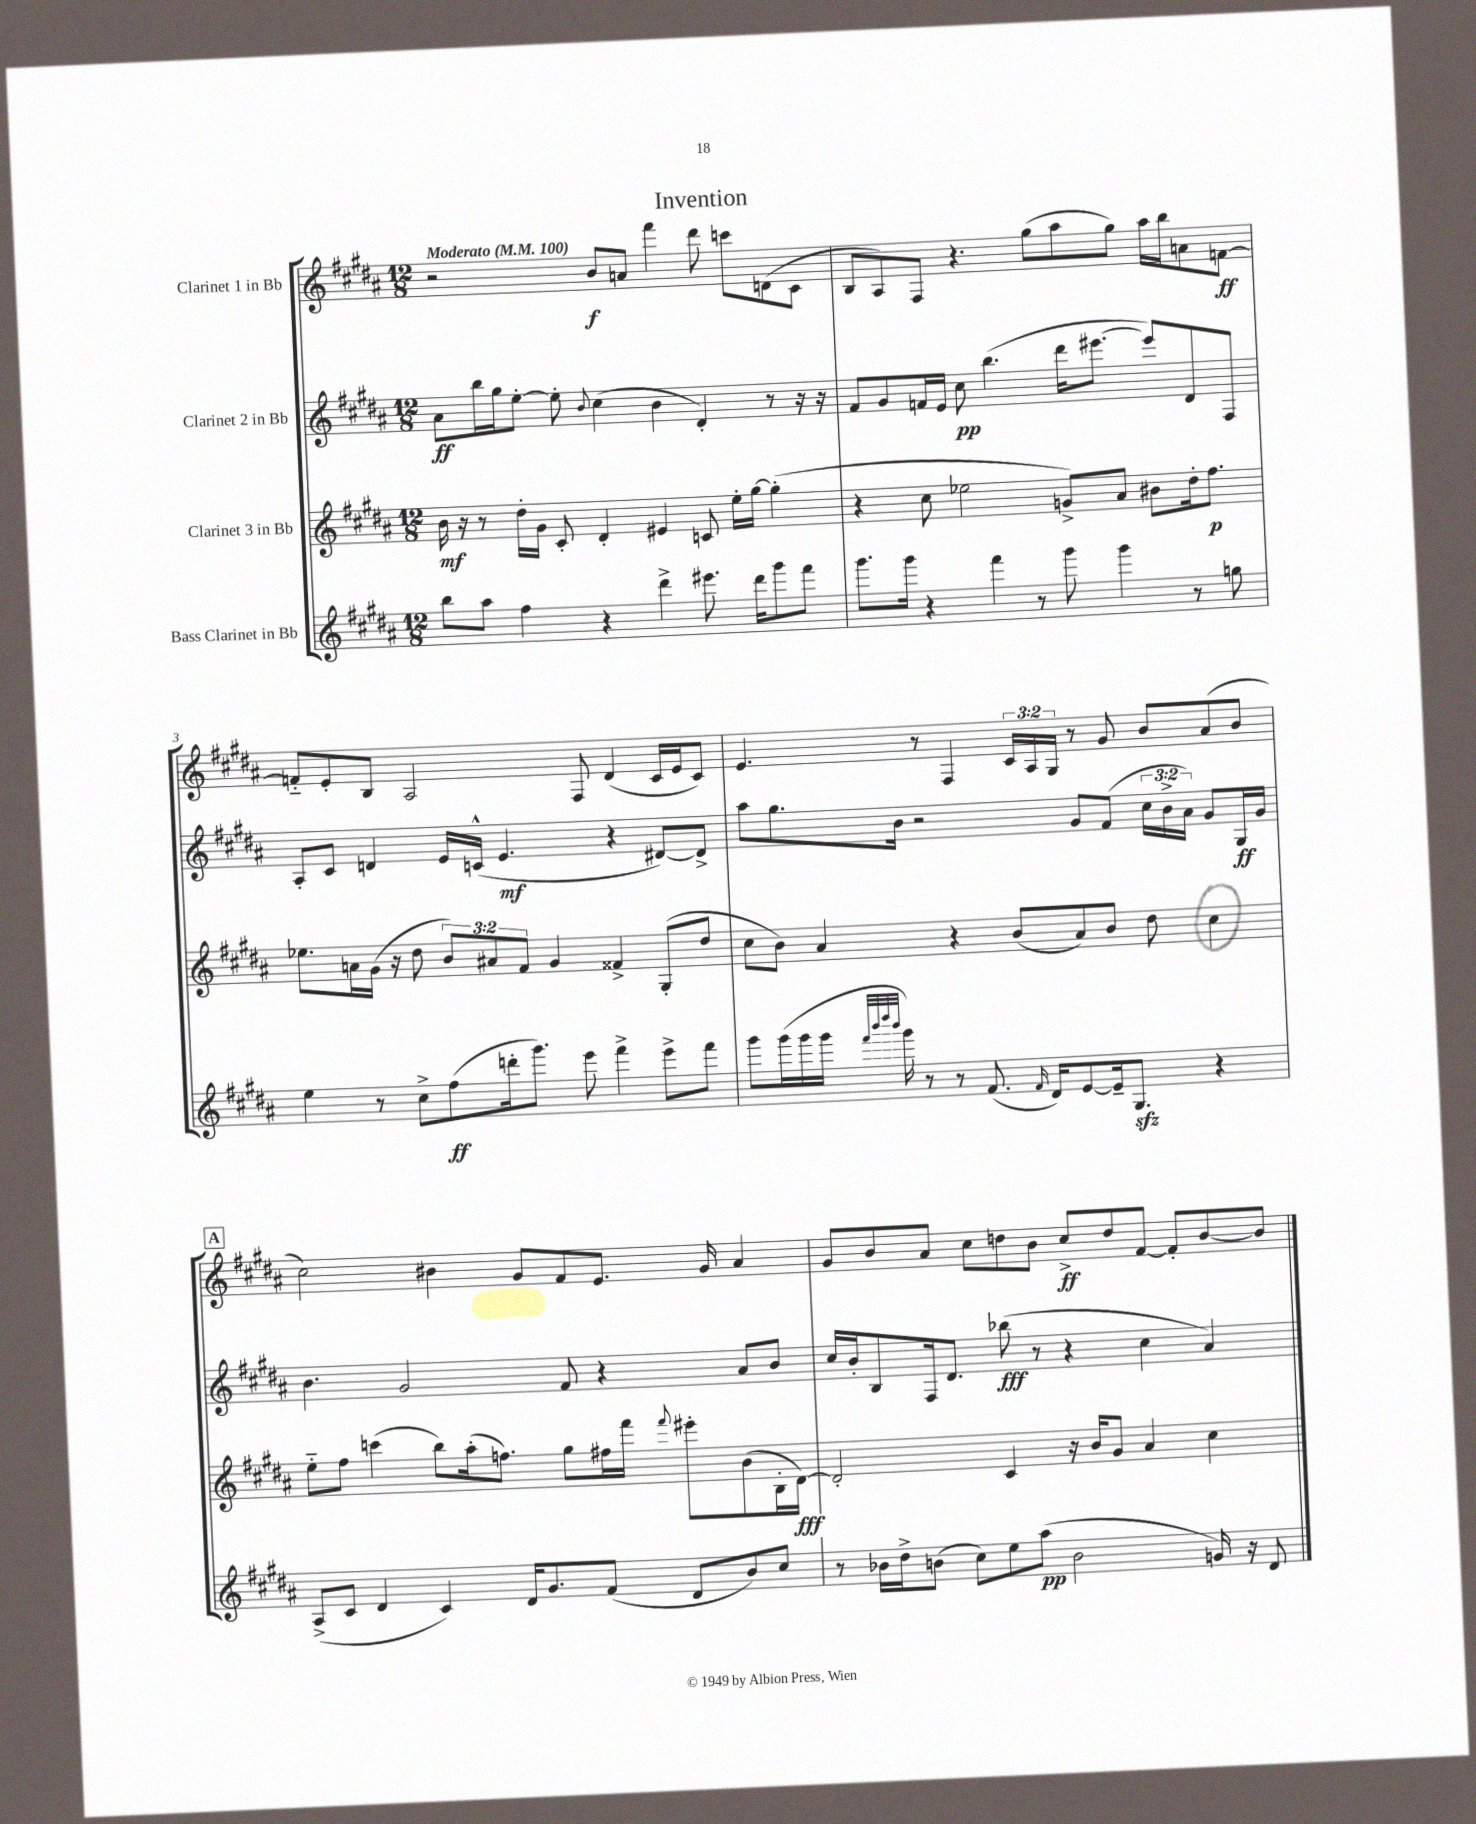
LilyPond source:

\header { title = "Invention" }
<<
\new StaffGroup <<
\new Staff = "s0" \with { instrumentName = "Clarinet 1 in Bb" } {
    \clef treble \key b \major \numericTimeSignature \time 12/8 \override Staff.TupletNumber.text = #tuplet-number::calc-fraction-text \tempo "Moderato" 4 = 100
    \autoBeamOff r2 b'8[\f a'8] fis'''4 dis'''8 c'''8[ d'8( cis'8] |
    b8[ ais8) fis8] r4. gis''8[( ais''8 gis''8]) ais''16[ b''16 a'8 f'8]~\ff |
    f'8[-_ e'8-. b8] ais2 fis8 dis'4( cis'16[ e'16 cis'8]) |
    e'4. r8 fis4 \tuplet 3/2 { cis'16[ ais16 gis16] } r8 gis'8 b'8[ ais'8( b'8] |
    \mark \markup { \box "A" } cis''2) bis'4 gis'8[ fis'8 e'8.] gis'16 ais'4 |
    gis'8[ b'8 ais'8] cis''8[ d''8 b'8] cis''8[->\ff d''8 fis'8]~ fis'8[-. b'8~ b'8] \bar "|." |
}
\new Staff = "s1" \with { instrumentName = "Clarinet 2 in Bb" } {
    \clef treble \key b \major \numericTimeSignature \time 12/8 \override Staff.TupletNumber.text = #tuplet-number::calc-fraction-text
    \autoBeamOff ais'8[\ff b''16 gis''16 e''8]~-. e''8-. \appoggiatura { b'8 } cis''4( b'4 dis'4-.) r8 r16 r16 |
    fis'8[ gis'8 f'16 e'16] cis''8\pp b''4.( dis'''16[ eis'''8.]~ eis'''8[) dis'8 fis8] |
    ais8[-. cis'8] d'4 e'16[ c'16]-^( e'4.\mf r4 dis'8[~) dis'8]-> |
    ais''8[ gis''8. b'16] r2 gis'8[ fis'8]( \tuplet 3/2 { cis''16[ b'16-> ais'16]) } gis'8[ gis16\ff gis'16] |
    \mark \markup { \box "A" } b'4. gis'2 fis'8 r4 ais'8[ b'8] |
    cis''16[ b'16-. b8 fis16 dis'8.] bes''8\fff( r8 r4 cis''4 ais'4) \bar "|." |
}
\new Staff = "s2" \with { instrumentName = "Clarinet 3 in Bb" } {
    \clef treble \key b \major \numericTimeSignature \time 12/8 \override Staff.TupletNumber.text = #tuplet-number::calc-fraction-text
    \autoBeamOff b'16\mf r16 r8 dis''16[-. gis'16] cis'8-. dis'4-. eis'4 c'8 e''16[-. gis''16]~ gis''4-.( |
    r4 cis''8 ees''2 g'8[->) ais'8] bis'8[ dis''16-. fis''8.]\p |
    ees''8.[ a'16 gis'16]( r16 dis''8 \tuplet 3/2 { b'8[) ais'8 fis'8] } gis'4 fisis'4-> gis8[-.( dis''8] |
    cis''8[ b'8]) ais'4 r4 b'8[( ais'8) b'8] dis''8 cis''4 |
    \mark \markup { \box "A" } e''8[-_ fis''8] c'''4( b''8[) ais''16-.( f''8.]) gis''8[ fis''16 fis'''16] \appoggiatura { fis'''8 } eis'''8[-. b'8( b16-. dis'16]~\fff) |
    dis'2-. cis'4 r16 b'16[ gis'8] ais'4 cis''4 \bar "|." |
}
\new Staff = "s3" \with { instrumentName = "Bass Clarinet in Bb" } {
    \clef treble \key b \major \numericTimeSignature \time 12/8
    \autoBeamOff b''8[ ais''8] fis''4 r4 dis'''4-> eis'''8. dis'''16[ gis'''8 fis'''8] |
    gis'''8.[ gis'''16] r4 fis'''4 r8 gis'''8 gis'''4 r8 g''8 |
    e''4 r8 cis''8[-> fis''8\ff( d'''16-. gis'''8.]) e'''8 fis'''4-> e'''8[-> fis'''8] |
    gis'''8[ gis'''16( gis'''16 gis'''16] \grace { fis'''32[ b'''32 dis''''32 b'''32] } gis'''16) r8 r8 fis'8.( \grace { fis'16 } dis'16[) e'8~ e'16-- gis8.]\sfz r4 |
    \mark \markup { \box "A" } ais8[->( cis'8] dis'4 cis'4) dis'16[ gis'8. fis'8]( dis'8[ b'8) cis''8] |
    r8 bes'16[ dis''16-> b'8]( cis''8[) e''8 ais''8]\pp( b'2 g'16) r16 dis'8 \bar "|." |
}
>>
>>
